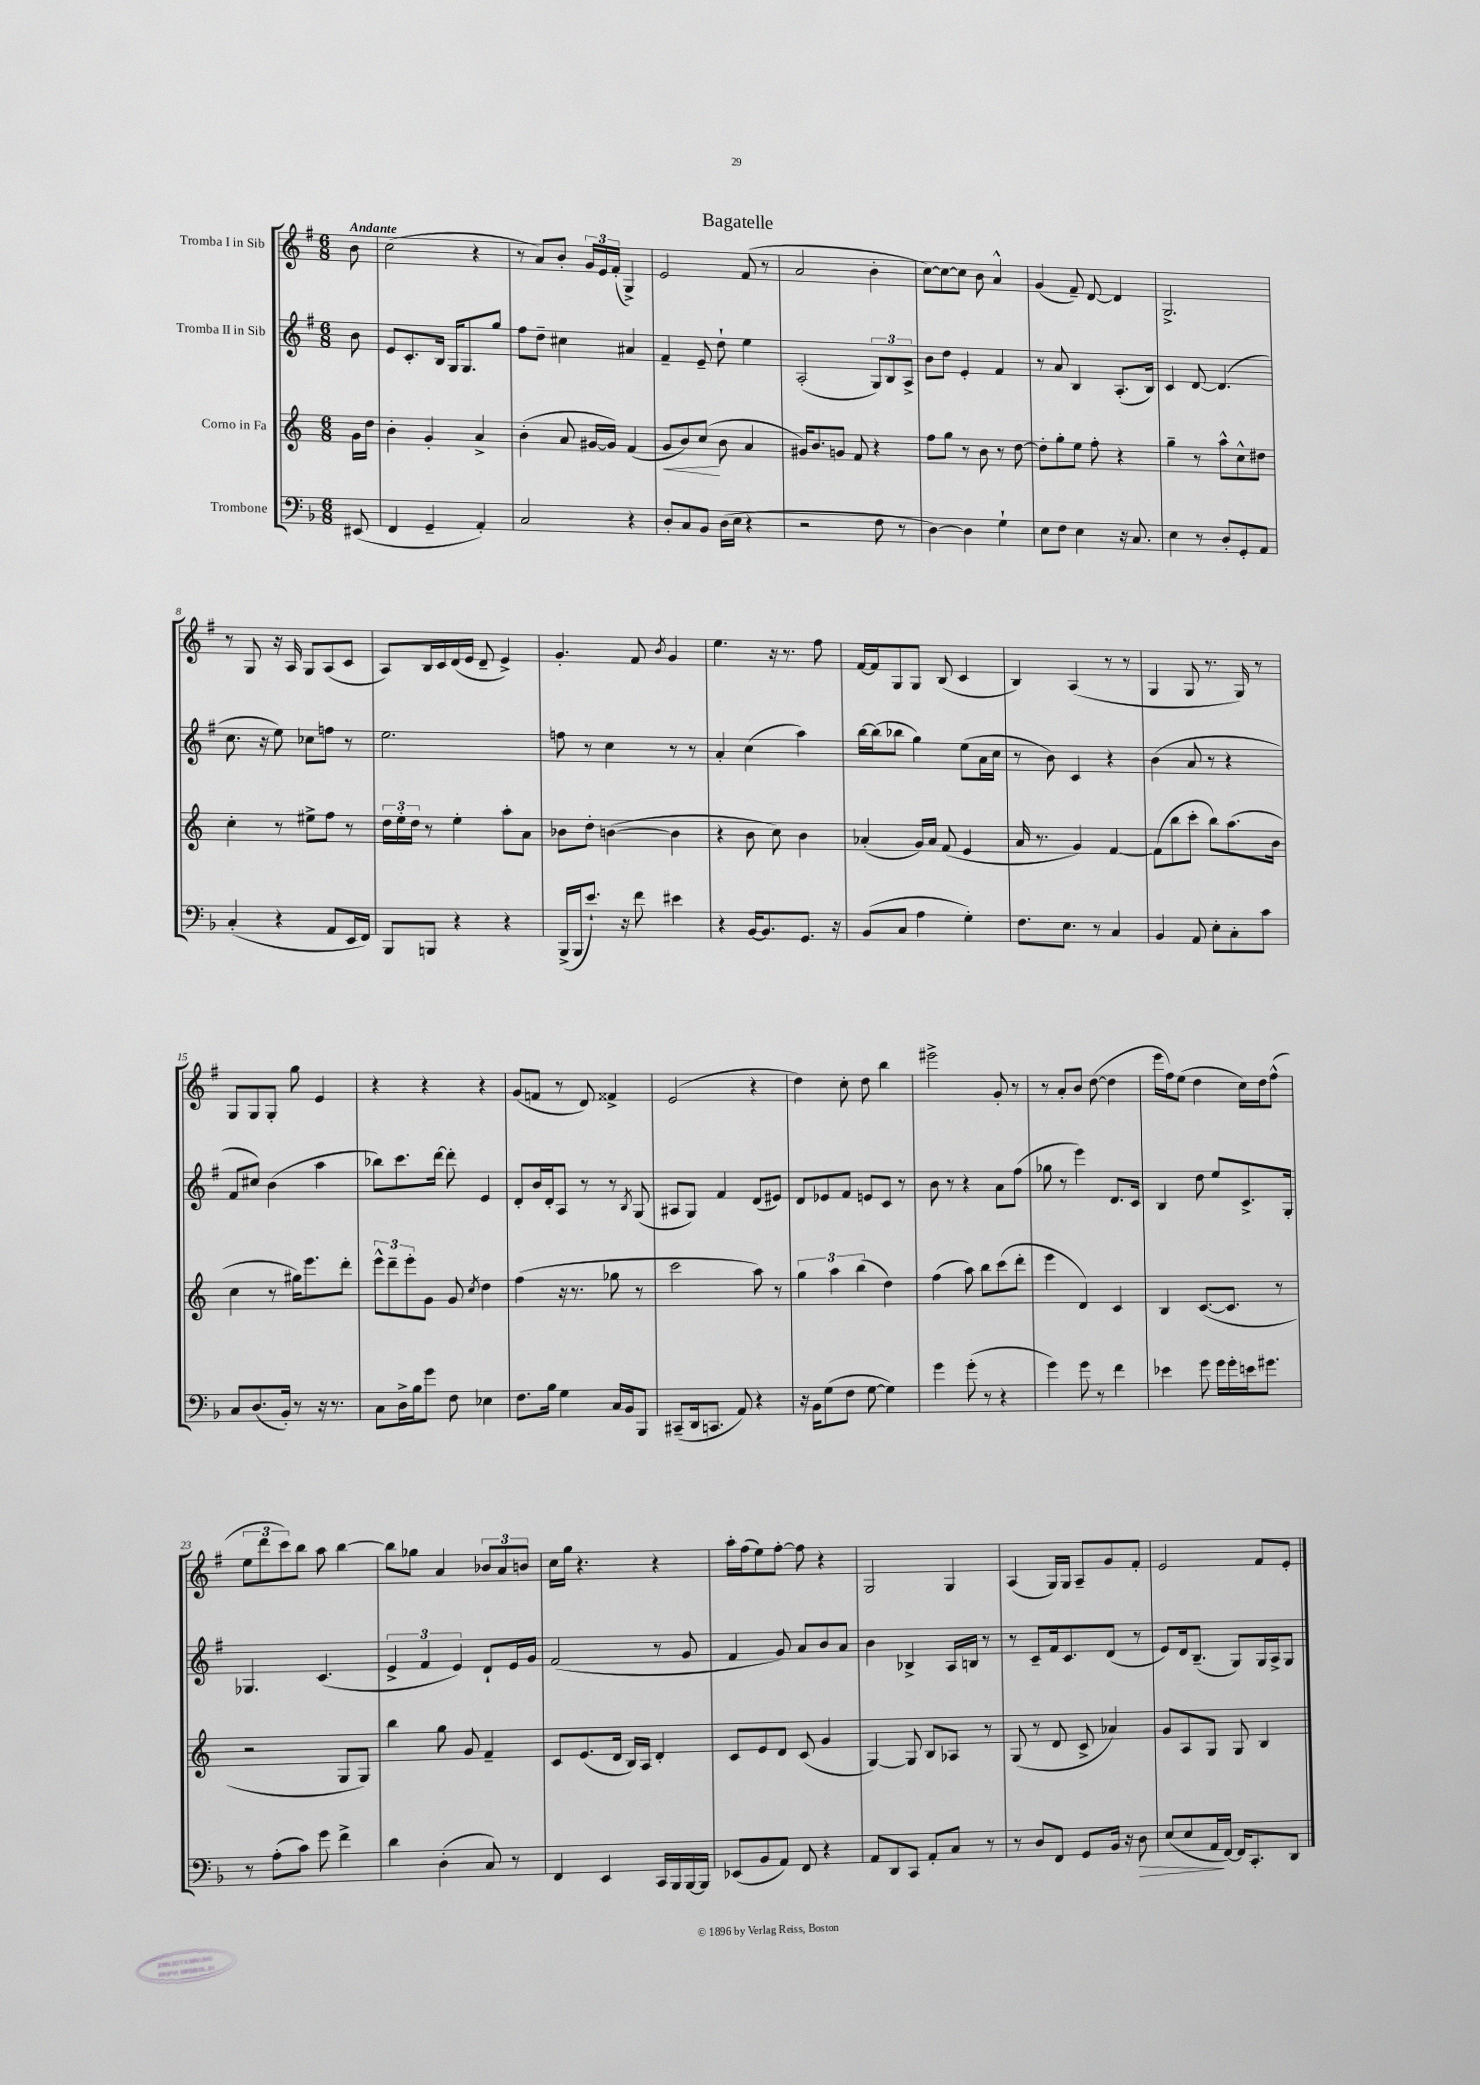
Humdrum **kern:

**kern	**kern	**kern	**kern
*staff4	*staff3	*staff2	*staff1
*clefF4	*clefG2	*clefG2	*clefG2
*k[b-]	*k[]	*k[f#]	*k[f#]
*M6/8	*M6/8	*M6/8	*M6/8
(8EE#	16g	8b	8b
.	16dd	.	.
=	=	=	=
4FF	4b'	8e	(2cc
.	.	8.c'	.
4GG~	4g'	.	.
.	.	16B	.
.	.	16G	.
.	.	8.G	.
4AA')	4a^	.	4r
.	.	8gg	.
=	=	=	=
2C	(4b'	8ff#	8r
.	.	8dd~	8a)
.	8a	4cc#	8b'
.	[16g#	.	24g
.	.	.	24e
.	16g#])	.	.
.	.	.	(24f#'
4r	(4f	4a#	4G^)
=	=	=	=
8D'	8g	4f#~	2e
8C	8b)	.	.
8BB-	(8cc	8e~	.
(16D	8b	8dd`	.
16E	.	.	.
4r	4a	4ee	(8f#
.	.	.	8r
=	=	=	=
2r	16g#)	(2A'	2a
.	8.b	.	.
.	8g	.	.
.	8f	.	.
8F	4r	12G)	4b'
.	.	12B	.
8r	.	.	.
.	.	12A^	.
=	=	=	=
[4D)	8ff	8b	[8cc)
.	8gg	8dd	8cc_
4D]	8r	4e'	8cc]
.	8b	.	8b
4G`	8r	4f#	4a^^
.	[8dd	.	.
=	=	=	=
8E	8dd']	8r	(4g
8F	8gg'	8a	.
4E	8ee	4B	8f#~)
.	8ff'	.	[8d
16r	4r	(8.A'	4d]
8.C	.	.	.
.	.	16B)	.
=	=	=	=
4E	4gg~	4c	2.G^
8r	8r	[8d	.
8D'	8aa^^	(4.d]	.
8GG'	8cc^^	.	.
8AA	8dd#	.	.
=	=	=	=
(4C'	4cc'	8.cc	8r
.	.	.	8G
.	.	16r	.
4r	8r	8ee)	16r
.	.	.	16A
.	8ee#^	8cc-	8G
8AA	8ff	8ff	(8A
16EE	8r	8r	8c
16FF)	.	.	.
=	=	=	=
8BBB-	24dd	2.ee	8A)
.	24ee'	.	.
.	24dd	.	.
8BBB	8r	.	16B
.	.	.	16c
4r	4ee'	.	(16d
.	.	.	16e
.	.	.	8d~
4r	8aa'	.	4e^)
.	8a	.	.
=	=	=	=
(16BBB-^	8b-	8ff	4.g'
16BBB-	.	.	.
8.e`)	8dd'	8r	.
.	([4b	4cc	.
16r	.	.	.
8f	.	.	8f#
.	.	.	8qb
4e#	4b]	8r	4g
.	.	8r	.
=	=	=	=
4r	4r	4a'	4.ee
[16BB-	8b	(4cc	.
8.BB-]	.	.	.
.	8cc)	.	16r
.	.	.	8.r
8.GG	4b	4aa)	.
.	.	.	8ff#
16r	.	.	.
=	=	=	=
(8BB-	(4a-'	[16bb	[16f#
.	.	(16bb]	16f#]
8C	.	8bb-	8G
4A	16g)	4gg)	8G
.	16a-	.	.
.	(8f	.	(8B
4G')	4e	(8ee	4c
.	.	16a	.
.	.	16cc	.
=	=	=	=
8.F	16a	8r	4B)
.	8.r	.	.
.	.	8b)	.
8.E	.	.	.
.	4g)	4c	(4A
8r	.	.	.
4C	[4f	4r	8r
.	.	.	8r
=	=	=	=
4BB-	(8f]	(4b	4G
.	8bb	.	.
8AA	8ccc'	8a	8G
8E'	8bb)	8r	8.r
8C'	(8.aa	4r	.
.	.	.	16G)
8c	.	.	8r
.	16b	.	.
=	=	=	=
8C	4cc	8f#	8G
(8.D	.	8cc#)	8G
.	8r	(4b	8G'
16BB-')	.	.	.
8r	16gg#)	.	8gg
.	8.eee	.	.
16r	.	4aa	4e
8.r	.	.	.
.	8ddd'	.	.
=	=	=	=
8C	12eee^^	8bb-)	4r
.	12ddd~	.	.
16D^	.	8.ccc	.
.	12eee'	.	.
16B-	.	.	.
8g	8g	.	4r
.	.	[16ddd	.
8F	8g	8ddd']	.
.	8qcc	.	.
4E-	4dd	4e	4r
=	=	=	=
8.F	(4ff	8d'	(8g
.	.	16b	8f
16B-	.	16d'	.
4G	16r	8A	8r
.	8.r	.	.
.	.	8r	8d)
16C	8gg-	8r	4f##^
16BB-	.	.	.
.	.	8qB	.
8BBB-	8r	(8G	.
=	=	=	=
(8CC#~	2ccc	8A#	(2e
16DD	.	8G)	.
8.CC	.	.	.
.	.	4f#	.
8AA)	.	.	.
4r	8aa)	(8d	4r
.	8r	8e#)	.
=	=	=	=
16r	6gg	8d	4dd)
16BB-	.	.	.
(8G	.	8e-	.
.	6aa	.	.
8F	.	8f#	8cc'
.	(6bb	.	.
[8G	.	8e	8dd
4G])	4dd)	8c	4bb
.	.	8r	.
=	=	=	=
4g	(4ff	8b	2eee#^
.	.	8r	.
(8g'	8aa)	4r	.
8r	8bb	.	.
4r	(8ccc	8a	8g'
.	8ddd'	(8ff#	8r
=	=	=	=
4g)	4eee	8gg-	8r
.	.	8r	8a'
8g	4d)	4eee)	8b
8r	.	.	([8dd
4f	4c	8.d	4dd]
.	.	16c	.
=	=	=	=
4e-	4B	4B	16eee
.	.	.	16ff#)
.	.	.	(8ee
8g	([8.c	8dd	4dd
16g	.	8ee	.
16g'	8.c]	.	.
16e	.	8.c^	16cc)
8.g#	.	.	16dd
.	8r	.	(8ff#^^
.	.	16G'	.
=	=	=	=
8r	2r	4.G-	12ee
.	.	.	12ddd
(8A'	.	.	.
.	.	.	12ccc)
8c)	.	.	8bb
8g	.	(4.c	8aa
4f^	8G	.	[4bb
.	8G)	.	.
=	=	=	=
4d	4bb	6e^	8bb]
.	.	.	8gg-
.	.	6f#	.
(4D'	8gg	.	4a
.	.	6e)	.
.	8g	.	.
8C)	4f~	8d`	12b-
.	.	.	12a
8r	.	16e	.
.	.	.	12b
.	.	16g	.
=	=	=	=
4FF	8c	(2f#	16cc
.	.	.	16gg
.	(8.e	.	4.r
4EE	.	.	.
.	16d	.	.
.	16B)	.	.
.	16A	.	.
16CC	4d'	8r	4r
16BBB-	.	.	.
[16BBB-	.	8g	.
16BBB-]	.	.	.
=	=	=	=
(8EE-	8c	4f#	16aa'
.	.	.	(16ff#
8BB-	8e	.	8ee)
8AA)	8d	8g)	[8ff#'
8FF	(8c	8a	8ff#]
4r	4g	8b	4r
.	.	8a	.
=	=	=	=
8AA	[4G)	4b	2G
8DD	.	.	.
8CC	8G]	4B-^	.
8AA'	8B	.	.
8C	8A-	16A	4G
.	.	16B	.
8r	8r	8r	.
=	=	=	=
8r	(8G	8r	(4A
8D	8r	8c~	.
8FF	8d	16f#	16G)
.	.	8.c	16G
8GG	8c^	.	8A~
16BB-	4a-)	(8d	8g
16r	.	.	.
8D	.	8r	8f#'
=	=	=	=
(8E	8g	8e)	2e
8E	8A	16d	.
.	.	(8.B~	.
16AA	8G	.	.
[16FF)	.	.	.
16FF]	8G	8G)	.
8.CC'	.	.	.
.	4B	16G	8f#
.	.	16A^	.
8DD	.	8G	8e'
==	==	==	==
*-	*-	*-	*-
